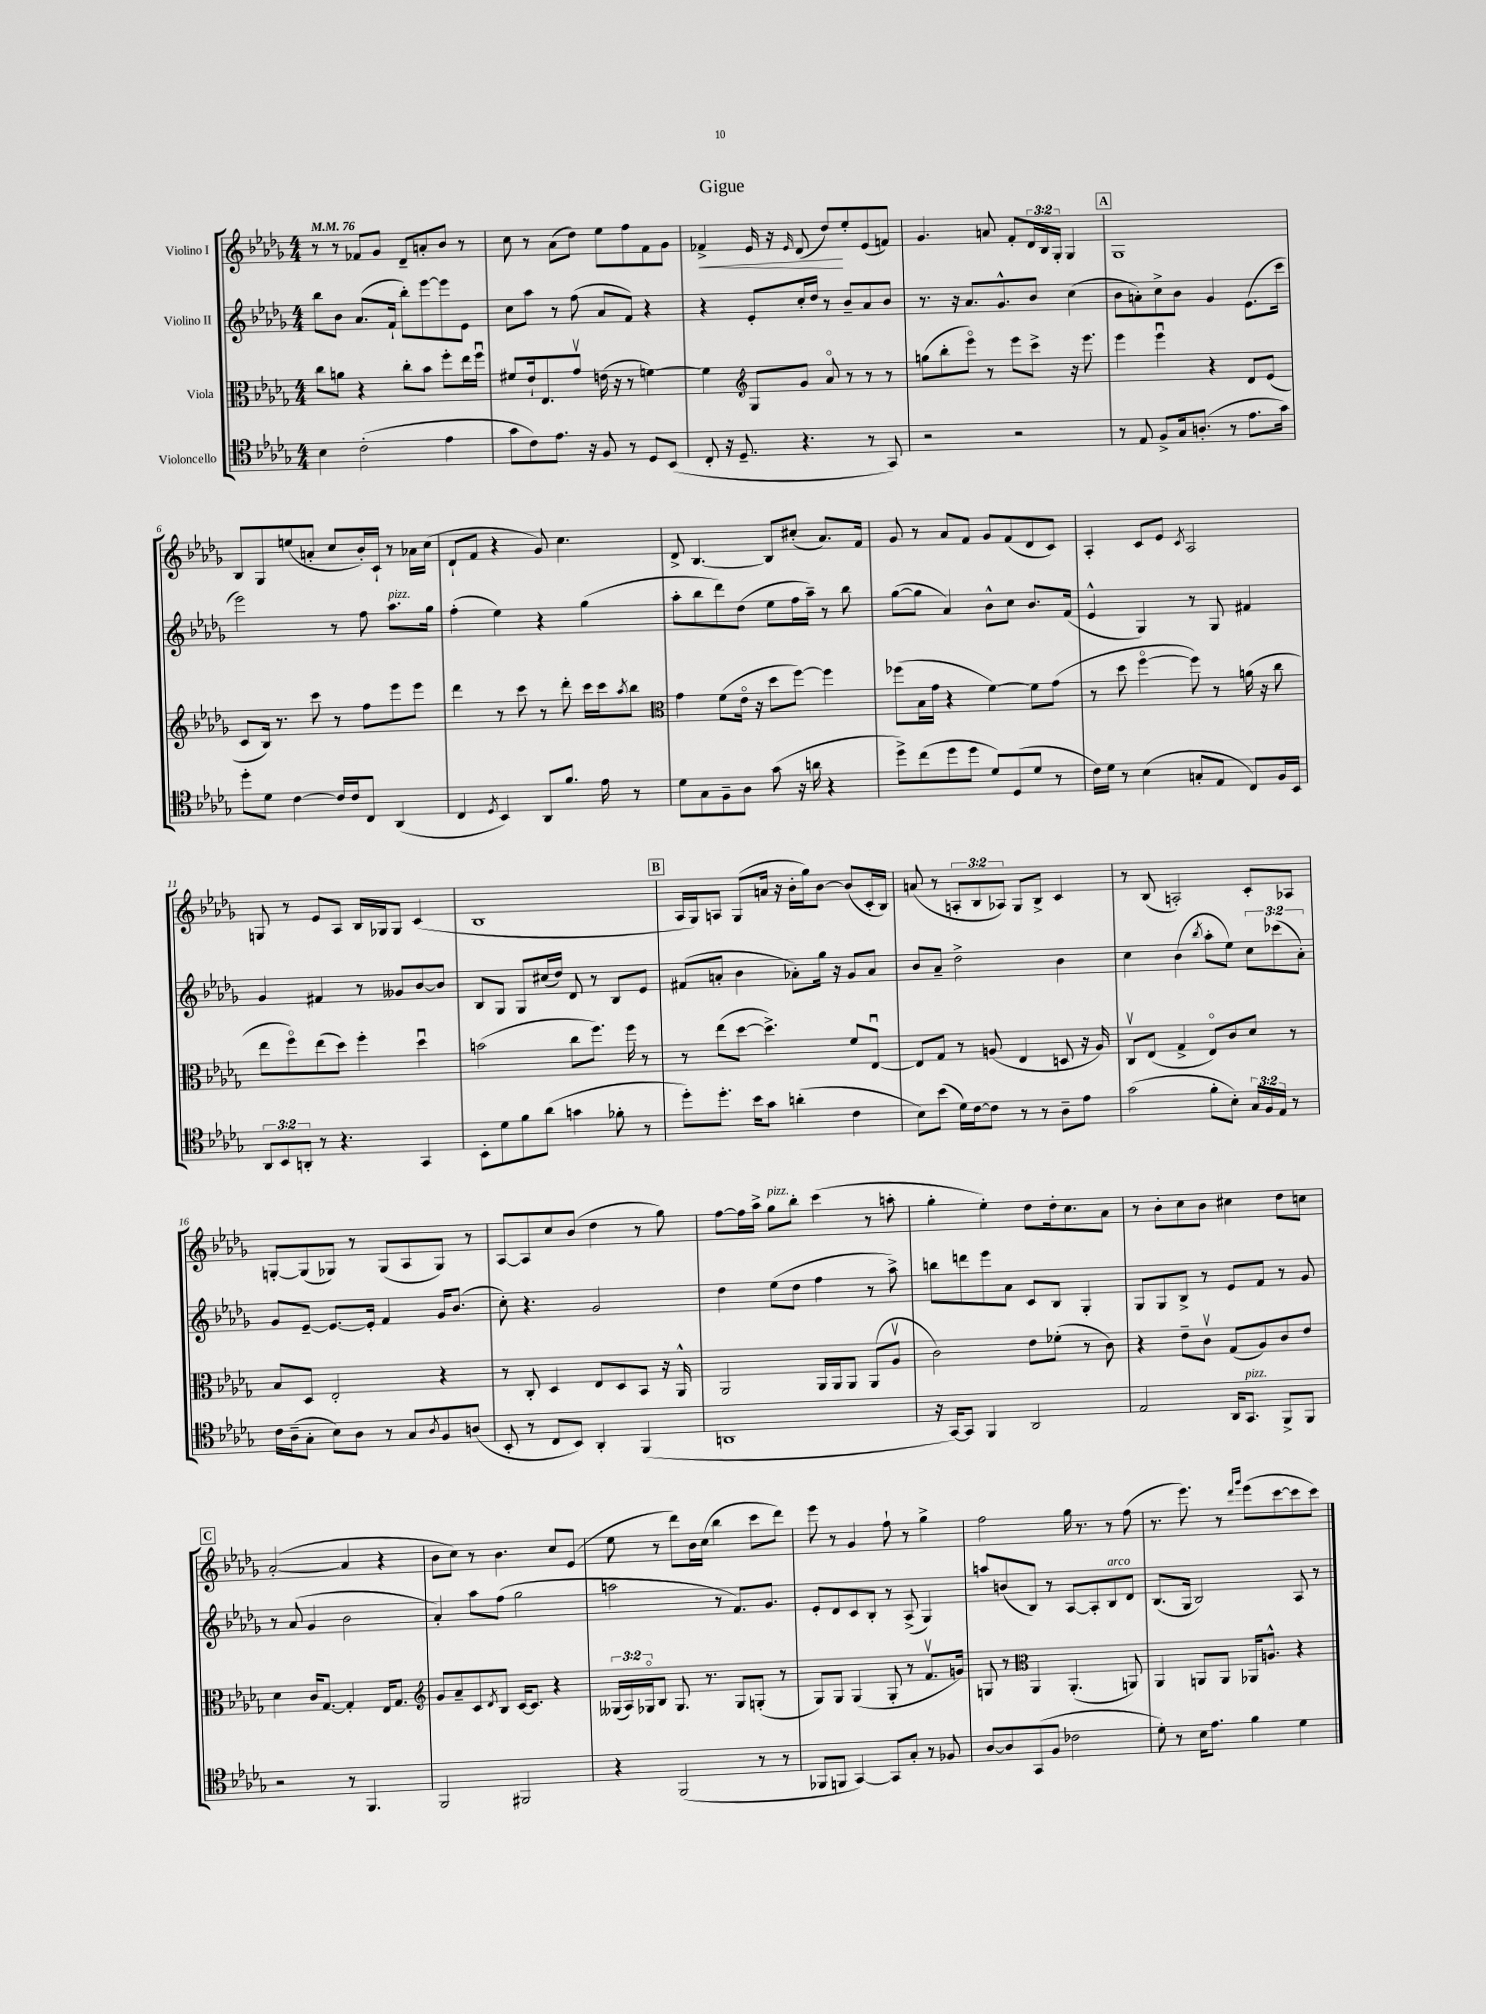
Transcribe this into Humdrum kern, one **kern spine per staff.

**kern	**kern	**kern	**kern
*staff4	*staff3	*staff2	*staff1
*clefC4	*clefC3	*clefG2	*clefG2
*k[b-e-a-d-g-]	*k[b-e-a-d-g-]	*k[b-e-a-d-g-]	*k[b-e-a-d-g-]
*M4/4	*M4/4	*M4/4	*M4/4
*MM76	*MM76	*MM76	*MM76
4B-\	8cc\L	8bb-\L	8r
.	8a\J	8b-\J	8r
(2c'\	4r	(8.a-/L	8f-/L
.	.	.	8g-/J
.	.	16f`/Jk	.
.	8cc'\L	8bb-'\L)	8d-~/L
.	8b-\J	[8eee-\	8a'/
4e-\	8ff'\L	8eee-\]	8b-/J
.	16ee-\L	8e-\J	8r
.	16ffu\JJ	.	.
=	=	=	=
8g-\L	8f#/L	8cc\L	8cc\
8c\)	16e-`/k	8aa-\J	8r
.	8.E-/	.	.
8.e-\J	.	8r	(8a-\L
.	8g-v/J	(8ff\	8dd-\J)
16r	.	.	.
8F/	(16e\	8a-/L	8ee-\L
.	16r	.	.
8r	8r	8f/J)	8ff\
8D-/L	[4f\)	4r	8f\
(8BB-/J	.	.	8g-\J
=	=	=	=
8C'/	4f\]	4r	4f-^/
16r	.	.	.
8.D-~/	.	.	.
*	*clefG2	*	*
.	8G-/L	8e-'/L	16e-/
.	.	.	16r
.	.	.	16qqe-/
4.r	8g-/J	16cc'/L	(8d-/
.	.	16dd-/JJ	.
.	8a-o/	8r	8dd-/L)
.	8r	8b-~/L	8ee-'/
8r	8r	8a-/	(8e-/
8GG-/)	8r	8b-/J	8f/J)
=	=	=	=
2r	(8gg\L	8.r	4.g-/
.	8bb-'\	.	.
.	.	16r	.
.	8eee-o\J)	8.a-/L	.
.	8r	.	8a/
.	.	8.g-^^/	.
2r	8eee-\L	.	8f'/L
.	8ccc^\J	8b-/J	24d-/L
.	.	.	24B-/
.	.	.	24G-'/JJ
.	16r	(4cc\	4G-/
.	8.eee-\	.	.
=	=	=	=
8r	4eee-\	8b-\L	1G-
8E-/	.	8a'\)	.
8F^/L	4eee-u\	8cc^\	.
16G-/k	.	8b-\J	.
(8.A'/J	.	.	.
.	4r	4g-/	.
8r	.	.	.
8.e-\L	8d-/L	(8.e-\L	.
.	(8e-/J	.	.
16g-\Jk)	.	16ccc\Jk	.
=	=	=	=
8dd-'\L	8c/L	2eee-\)	8B-/L
8d-\J	16B-/Jk)	.	8G-/
.	8.r	.	.
[4c\	.	.	(8ee/
.	8ccc\	.	8a'/J
16c/]LL	8r	8r	8cc/L
16c/J	.	.	.
8C/J	8ff\L	8ff\	16b-'/L)
.	.	.	16c`/JJ
(4AA-/	8eee-\	8.aa-\L	8r
.	8eee-\J	.	16a-\LL
.	.	16gg-\Jk	(16cc\JJ
=	=	=	=
4C/	4ddd-\	(4ff'\	8d-`/L
.	.	.	8f/J
8qD-/	.	.	.
4BB-/)	8r	4ee-\)	4r
.	8ccc\	.	.
8AA-/L	8r	4r	8g-/)
8.f/J	8ddd-'\	.	4.cc\
.	16ccc\LL	(4gg-\	.
16e-\	16ccc\J	.	.
.	8qaa-/	.	.
8r	8bb-\J	.	.
=	=	=	=
*	*clefC3	*	*
8d-\L	4g-\	8aa-'\L	8d-^/
8G-\	.	8bb-\	[4.B-/
8F~\	(8f\L	8ddd-\)	.
8A-\J	16e-o\Jk	(8dd-\J	.
.	16r	.	.
(8g-\	8dd-\L	8ee-\L	8B-/]L
16r	[8ff\J)	16ff\L	(8cc#'/J
16a\	.	16aa-~\JJ)	.
4r	4ff\]	8r	8.a-/L)
.	.	8bb-\	.
.	.	.	16f/Jk
=	=	=	=
8dd-^\L)	(8ff-\L	([8gg-\L	8g-/
(8cc\	16B-\L	8gg-\]J	8r
.	16g-\JJ	.	.
8dd-\	4r	4a-/)	8a-/L
8dd-\J	.	.	8f/J
8d-/L)	[4f\)	8b-^^\L	8g-/L
(8D-/	.	8cc\J	(8f/
8d-/J	8f\]L	8.b-/L	8d-/
8r	(8g-\J	.	8c/J)
.	.	(16f/Jk	.
=	=	=	=
16c\LL)	8r	4e-^^/	4A-'/
16d-\JJ	.	.	.
8r	8dd-\	.	.
(4B-\	[4ffo\	4G-/)	8c/L
.	.	.	8e-/J
.	.	.	8qc/
8G'/L	8ff\])	8r	2A-/
8E-/J	8r	8G-/	.
8C/L)	(16a\	4f#/	.
.	16r	.	.
16F/L	8cc\	.	.
16BB-/JJ	.	.	.
=	=	=	=
12AA-/L	8ee-\L	4g-/	8G/
12BB-/	.	.	.
.	8ffo\)	.	8r
12AA'/J	.	.	.
8r	(8ee-\	4f#/	8e-/L
4.r	8dd-\J)	.	8A-/J
.	4ff'\	8r	16B-/LL
.	.	.	16G-/J
.	.	8g--/L	8G-/J
4GG-/	4dd-u\	[8b-/	(4c/
.	.	8b-/]J	.
=	=	=	=
8BB-'\L	(2b\	8B-/L	1B-
8d-\	.	8G-/J	.
8f\	.	8G-/L	.
(8a-\J	.	(16cc#/L	.
.	.	16dd-/JJ)	.
4g\	8cc\L	8d-/	.
.	8.ff\J)	8r	.
8f-'\	.	8B-/L	.
.	16ff\	.	.
8r	8r	8e-/J	.
=	=	=	=
8dd-'\L)	8r	(8f#/L	16A-/LL
.	.	.	16G-/J)
8.dd-'\J	(8ee-\L	8a'/J	8A/J
.	[8dd-\J	4b-\	(8G-/L
16b-\LK	.	.	.
8g-\J	4.dd-^\])	.	16a/Jk
.	.	.	16r
(4a'\	.	8a-'\L)	16b-'\LL
.	.	.	16gg-\J)
.	.	16gg-\Jk	[8b-\J
.	.	16r	.
4c\	8f/L	8g-/L	(8b-/]L
.	[8E-u/J	8a-/J	16c'/L
.	.	.	16B-/JJ)
=	=	=	=
8B-\L)	8E-/]L	8b-/L	(8a/
(8b-\J	8G-/J	8a-~/J	8r
16d-\LL)	8r	2dd-^\	12A'/L
[16c\J	.	.	.
.	.	.	12B-/
8c\]J	(8A/	.	.
.	.	.	12A-/J)
8r	4E-/	.	8G-/L
8r	.	.	8B-^/J
8A-~\L	8D/	4b-\	4c/
8e-\J	16r	.	.
.	16A/)	.	.
=	=	=	=
(2g-\	8Cv/L	4cc\	8r
.	(8E-/J	.	(8B-/
.	4G-^/	(4b-\	2A'/)
.	.	8qbb-/	.
8f'\L	8E-o/L)	8aa-'\L	.
8B-'\J)	8c/	8ee-\J)	.
24G-/LL	8d-/J	12cc\L	8c'/L
24F/	.	.	.
24E-/JJ	.	(12ccc-\	.
8r	8r	.	8A-/J
.	.	12a-'\J)	.
=	=	=	=
16c\LL	8B-/L	8g-/L	[8G'/L
(16A-~\J	.	.	.
8G-'\J	8D-/J	[8e-~/J	(8G/]
8B-\L)	2E-'/	8.e-/_L	8G-/J)
8A-\J	.	.	8r
.	.	16e-'/]Jk	.
8r	.	4f/	(8G-/L
8G-/L	.	.	8A-/
8qA-/	.	.	.
8F/	4r	16g-/LK	8G-/J)
.	.	(8.b-/J	.
(8A/J	.	.	8r
=	=	=	=
8BB-'/	8r	8cc'\)	[8A-/L
8r	8C'/	4.r	8A-/]
8C/L	4D-/	.	8cc/
8BB-/J)	.	.	(8b-/J
4AA-'/	8E-/L	2g-/	4dd-\
.	8D-/	.	.
(4FF/	8BB-/J	.	8r
.	16r	.	8gg-\)
.	16AA-^^/	.	.
=	=	=	=
1AA	2AA-/	4dd-\	[8ff\L
.	.	.	16ff\]L
.	.	.	16aa-^\JJ
.	.	(8ee-\L	8gg-\L
.	.	8dd-\J	8bb-'\J
.	16AA-/LL	4ff\	(4ccc\
.	16AA-/J	.	.
.	8AA-/J	.	.
.	(8AA-/L	8r	8r
.	8A-v/J	8aa-^\)	8aa'\
=	=	=	=
16r	2c\)	8bb\L	4gg-'\
[16GG-/LK)	.	.	.
8GG-/]J	.	8ddd\	.
4FF/	.	8eee-\	4ee-'\)
.	.	8a-\J	.
2AA-/	8e-\L	8c/L	8dd-\L
.	(8f-'\J	8B-/J	16dd-'\k
.	.	.	8.cc\
.	8r	4G-'/	.
.	8c\)	.	8a-\J
=	=	=	=
2E-/	4r	8G-/L	8r
.	.	8G-/	8b-'\L
.	8e-~\L	8B-^/J	8cc\
.	8cv\J	8r	8b-\J
16AA-/LK	(8G-/L	8e-/L	4cc#\
8.GG-/J	.	.	.
.	8A-/)	8f/J	.
8FF^/L	8c/	8r	8dd-\L
8FF/J	8e-/J	8g-/	8cc\J
=	=	=	=
2r	4d-\	8r	([2a-'/
.	.	(8a-/	.
.	16c/LK	4g-/	.
.	[8.G-/J	.	.
8r	4G-'/]	2b-\	4a-/]
4.FF/	.	.	.
.	16E-/LK	.	4r
.	8.G-/J	.	.
=	=	=	=
*	*clefG2	*	*
2FF/	8g-/L	4a-'/)	8b-\L
.	8a-~/	.	8cc\J)
.	8c/	8aa-\L	8r
.	8qd-/	.	.
.	8B-/J	(8ff\J	4.b-\
2FF#/	[16c/LK	2gg-\	.
.	8.c/]J	.	.
.	4r	.	8cc/L
.	.	.	(8e-/J
=	=	=	=
4r	(24G--/LL	2aa\	8ee-\
.	24A-/)	.	.
.	24G-o/J	.	.
.	8B-/J	.	8r
(2FF/	8.G-/	.	8ddd-\L)
.	.	.	16b-\L
.	8.r	.	(16cc\JJ
.	.	8r	4bb-\
.	8G-/L	8.f/L)	.
8r	(8G'/J	.	8ccc\L
.	.	8.g-/J	.
8r	8r	.	8ddd-\J)
=	=	=	=
8FF-/L	8G-/L)	8e-'/L	8eee-\
8FF/J	8G-/J	8d-/	8r
[4GG-/)	(4G-/	8c/	4g-/
.	.	8B-'/J	.
8GG-/]L	8G-'/	8r	8ff`\
8G-'/J	8r	(8A-^/	8r
8r	8.fv/L	4G-/)	4gg-^\
8F-/	.	.	.
.	16g/Jk)	.	.
=	=	=	=
[8A-/L	8G/	8aa/L	2ff\
8A-/]	8r	(8b/	.
*	*clefC3	*	*
(8GG-/	4AA-/	8B-/J)	.
8F/J	.	8r	.
2c-\	(4.AA-'/	[8A-/L	16gg-\
.	.	.	8.r
.	.	8A-'/]	.
.	.	8B-/	8r
.	8AA/)	8d-/J	(8ff\
=	=	=	=
8d-'\)	4AA-/	(8.B-/L	8.r
8r	.	.	.
.	.	16G-/Jk	8.eee-\)
16B-\LK	8AA/L	2B-/)	.
8.e-\J	.	.	.
.	8AA/J	.	8r
.	.	.	16qqddd-/LL
.	.	.	16qqggg-/JJ
4f\	16AA-/LK	.	(8eee-\L
.	8.A^^/J	.	.
.	.	.	[8ccc\
4d-\	4r	8A-/	8ccc\]
.	.	8r	8ccc\J)
==	==	==	==
*-	*-	*-	*-
